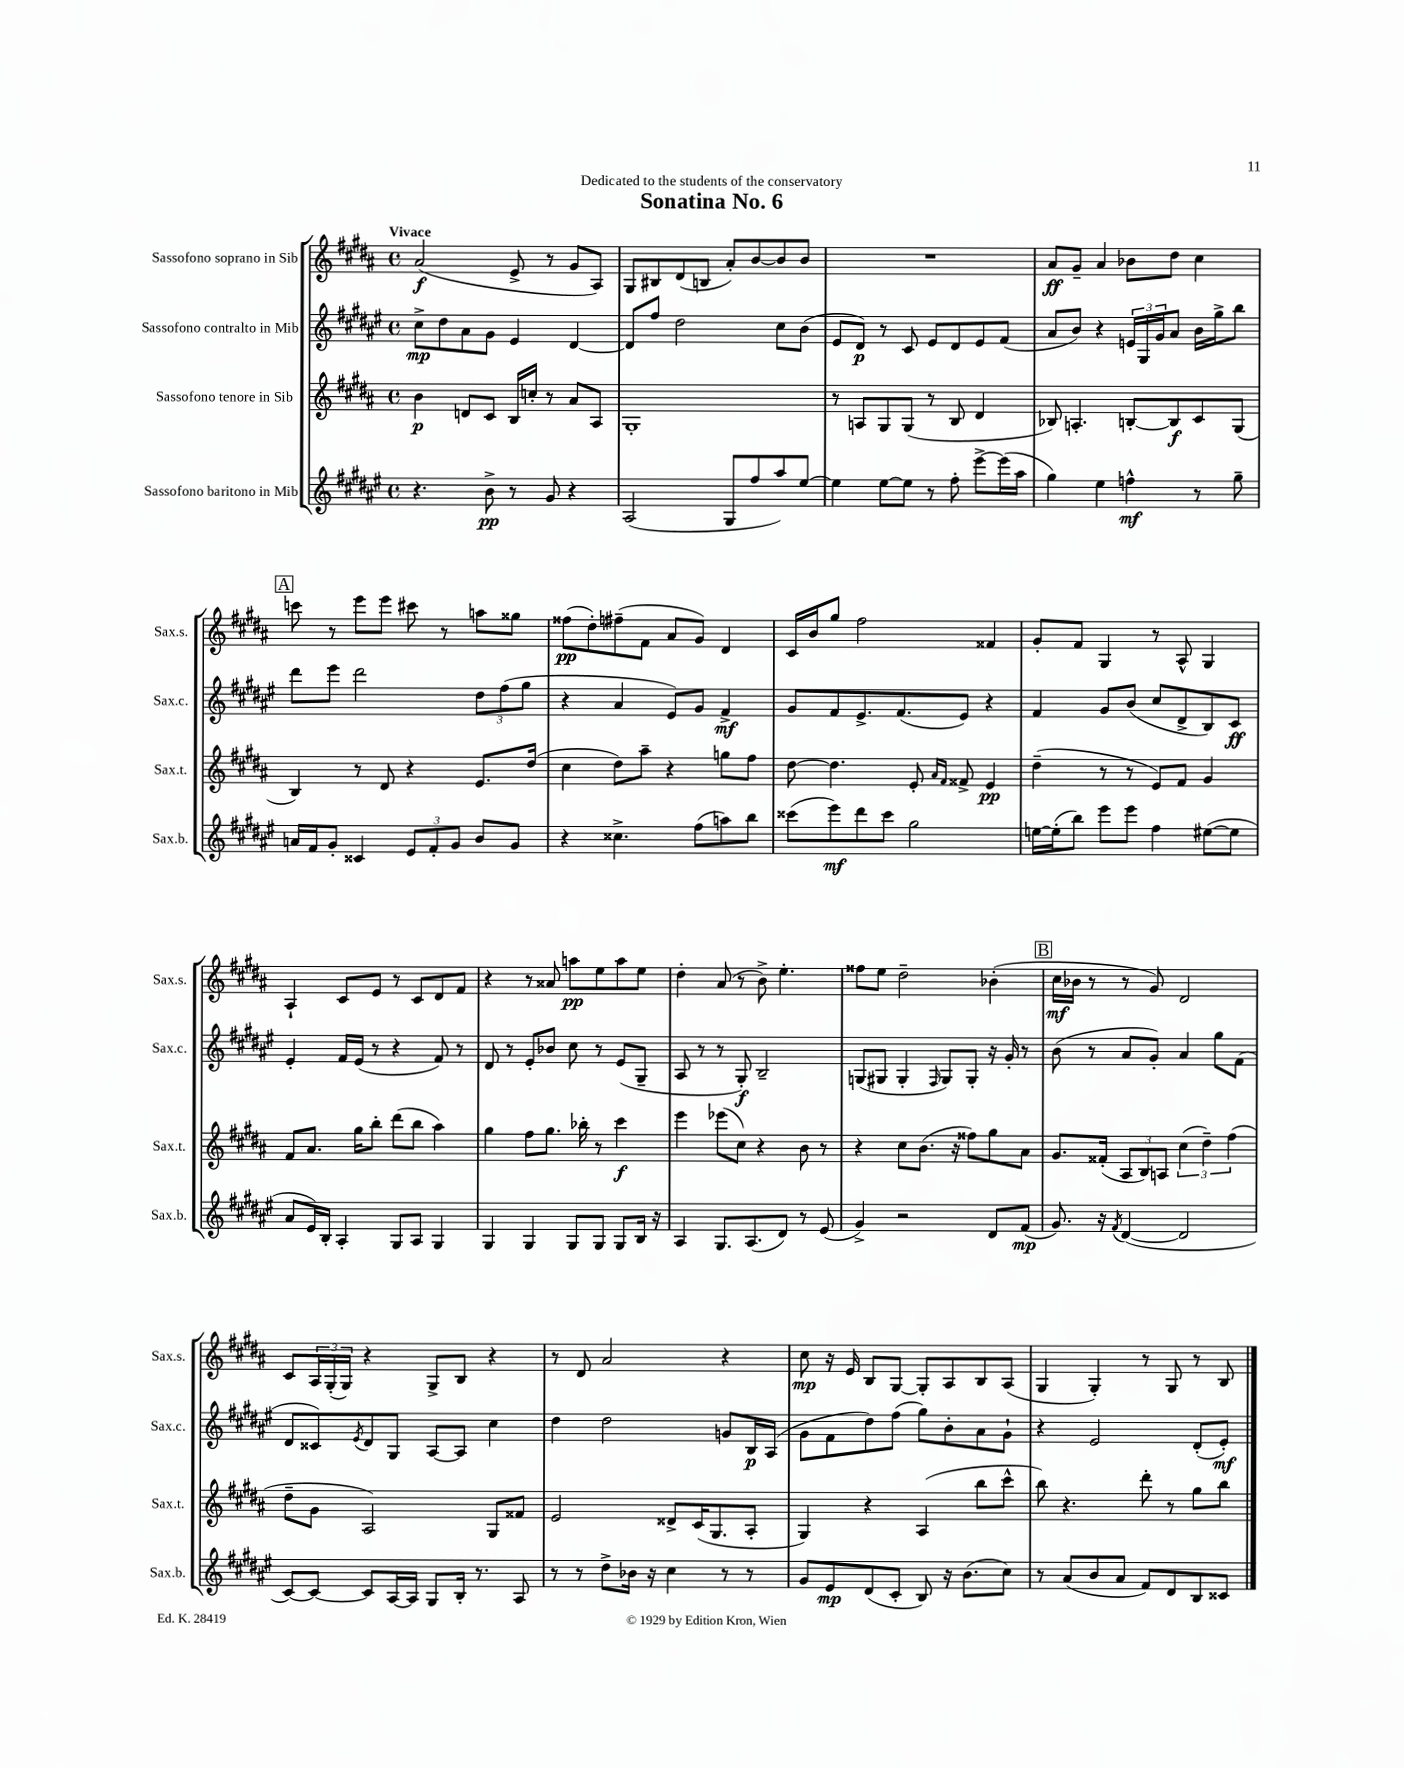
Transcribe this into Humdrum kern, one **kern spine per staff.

**kern	**kern	**kern	**kern
*staff4	*staff3	*staff2	*staff1
*clefG2	*clefG2	*clefG2	*clefG2
*k[f#c#g#d#a#e#]	*k[f#c#g#d#a#]	*k[f#c#g#d#a#e#]	*k[f#c#g#d#a#]
*M4/4	*M4/4	*M4/4	*M4/4
*met(c)	*met(c)	*met(c)	*met(c)
4.r	4b	8cc#^	(2a#
.	.	8dd#	.
.	8d	8a#	.
8b^	8c#	8g#	.
8r	16B	4e#	8e^
.	16cc'	.	.
8g#	8r	.	8r
4r	8a#	[4d#	8g#
.	8A#	.	8A#)
=	=	=	=
(2A#	1G#'	8d#]	8G#
.	.	8ff#	8B#
.	.	2dd#	(8d#
.	.	.	8B
8G#	.	.	8a#')
8ff#	.	.	[8b
8aa#)	.	8cc#	8b]
[8ee#	.	(8b	8b
=	=	=	=
4ee#]	8r	8e#	1r
.	8A	8d#)	.
[8ee#	8G#	8r	.
8ee#]	(8G#	8c#	.
8r	8r	8e#	.
8ff#'	8B	8d#	.
[8eee#^	4d#	8e#	.
(16eee#]	.	(8f#	.
16aa#	.	.	.
=	=	=	=
4gg#)	8B-)	8a#	8a#
.	4.A'	8b)	8g#~
4ee#	.	4r	4a#
4ff^^	[8B'	24e	8b-
.	.	24G#	.
.	.	24g#	.
.	8B]	8a#	8dd#
8r	8c#	16b	4cc#
.	.	16gg#^	.
8gg#~	(8G#	8bb	.
=	=	=	=
16a	4B)	8ddd#	8ccc
16f#	.	.	.
8g#'	.	8eee#	8r
4c##	8r	2ddd#	8eee
.	8d#	.	8eee
12e#	4r	.	8ccc#
12f#'	.	.	.
.	.	.	8r
12g#	.	.	.
8b	8.e	12dd#	8aa
.	.	(12ff#	.
8g#	.	.	8gg##
.	.	12gg#	.
.	(16dd#	.	.
=	=	=	=
4r	4cc#	4r	(8ff##
.	.	.	8dd#')
4.cc##^	8dd#)	4a#	(8ff#~
.	8aa#~	.	8f#
.	4r	8e#)	8a#
(8ff#	.	8g#	8g#)
8aa)	8gg	4f#^	4d#
8bb	8ff#	.	.
=	=	=	=
(8ccc##	[8dd#	8g#	16c#
.	.	.	16b
8eee#)	4.dd#]	8f#	8gg#
8ddd#	.	8.e#^	2ff#
8ccc##	.	.	.
.	.	(8.f#	.
2gg#	8e'	.	.
.	16qqa#	.	.
.	16qqf#	.	.
.	8f##^	8e#)	.
.	4e	4r	4f##
=	=	=	=
[16ee	(4dd#~	4f#	8g#'
(16ee']	.	.	.
8bb)	.	.	8f#
8eee#	8r	8g#	4G#
8eee#	8r	(8b	.
4ff#	8e)	8cc#	8r
.	8f#	8d#^	8A#^^
([8ee#	4g#	8B)	4G#
8ee#]	.	8c#	.
=	=	=	=
8a#	8f#	4e#'	4A#`
16e#)	8.a#	.	.
16B'	.	.	.
4A#'	.	16f#	8c#
.	16gg#	(16e#	.
.	8bb'	8r	8e
8G#	(8ddd#	4r	8r
8A#	8bb	.	8c#
4G#	4aa#)	8f#)	8d#
.	.	8r	8f#
=	=	=	=
4G#	4gg#	8d#	4r
.	.	8r	.
4G#	8ff#	8e#'	8r
.	8.gg#	8b-	8a##
8G#	.	8cc#	8aa
.	16bb-'	.	.
8G#	8r	8r	8ee
8G#	4ccc#	(8e#	8aa
16B	.	8G#~	8ee
16r	.	.	.
=	=	=	=
4A#	4eee	8A#	4dd#'
.	.	8r	.
8.G#	(8eee-	8r	(8a#
.	8cc#)	8G#')	8r
(8.A#	.	.	.
.	4r	2B~	8b^)
8d#)	.	.	4.ee'
8r	8b	.	.
(8e#	8r	.	.
=	=	=	=
4g#^)	4r	(8G	8ff##
.	.	8G#	8ee
2r	8cc#	4G#'	2dd#~
.	(8.b	.	.
.	.	16qqF#	.
.	.	8G#)	.
.	16r	.	.
.	8ff##)	8G#'	.
8d#	8gg#	16r	(4b-'
.	.	16g#'	.
(8f#	8a#	8r	.
=	=	=	=
8.g#)	8.g#	(8b	16cc#
.	.	.	16b-
.	.	8r	8r
16r	(16f##'	.	.
8qf#	.	.	.
([4d#	12A#	8a#	8r
.	12B)	.	.
.	.	8g#')	8g#)
.	12A	.	.
2d#]	(6cc#	4a#	2d#
.	6dd#~)	.	.
.	.	8gg#	.
.	(6ff#	.	.
.	.	(8f#	.
=	=	=	=
[8c#)	8dd#~	8d#	8c#
8c#_	8g#	8c##)	24A#
.	.	.	(24G#'
.	.	.	24G#)
.	.	8qe#	.
8c#]	2A#)	8d#	4r
[16A#	.	8G#	.
16A#]	.	.	.
8G#	.	[8A#	8G#^
16B'	.	8A#]	8B
8.r	.	.	.
.	8G#	4cc#	4r
8A#	8f##	.	.
=	=	=	=
8r	2e	4dd#	8r
8r	.	.	8d#
8dd#^	.	2dd#	2a#
16b-	.	.	.
16r	.	.	.
4cc#	8d##^	.	.
.	(16c#	.	.
.	8.G#	.	.
8r	.	8g	4r
8r	8A#'	16B	.
.	.	(16A#	.
=	=	=	=
8g#	4G#)	8g#	8cc#
8e#	.	8f#	16r
.	.	.	16e
(8d#	4r	8dd#)	8B
8c#'	.	(8ff#	[8G#
8B)	(4A#	8gg#)	8G#']
16r	.	8b'	8A#
(8.b	.	.	.
.	8bb	8a#	8B
8cc#)	8ccc#^^	8g#`	(8A#
=	=	=	=
8r	8bb)	4r	4G#
(8a#	4.r	.	.
8b	.	2e#	4G#')
8a#	.	.	.
8f#)	8ddd#'	.	8r
8d#	8r	.	8G#
8B	8gg#	(8d#'	8r
8c##	8bb	8e#')	8B
==	==	==	==
*-	*-	*-	*-
